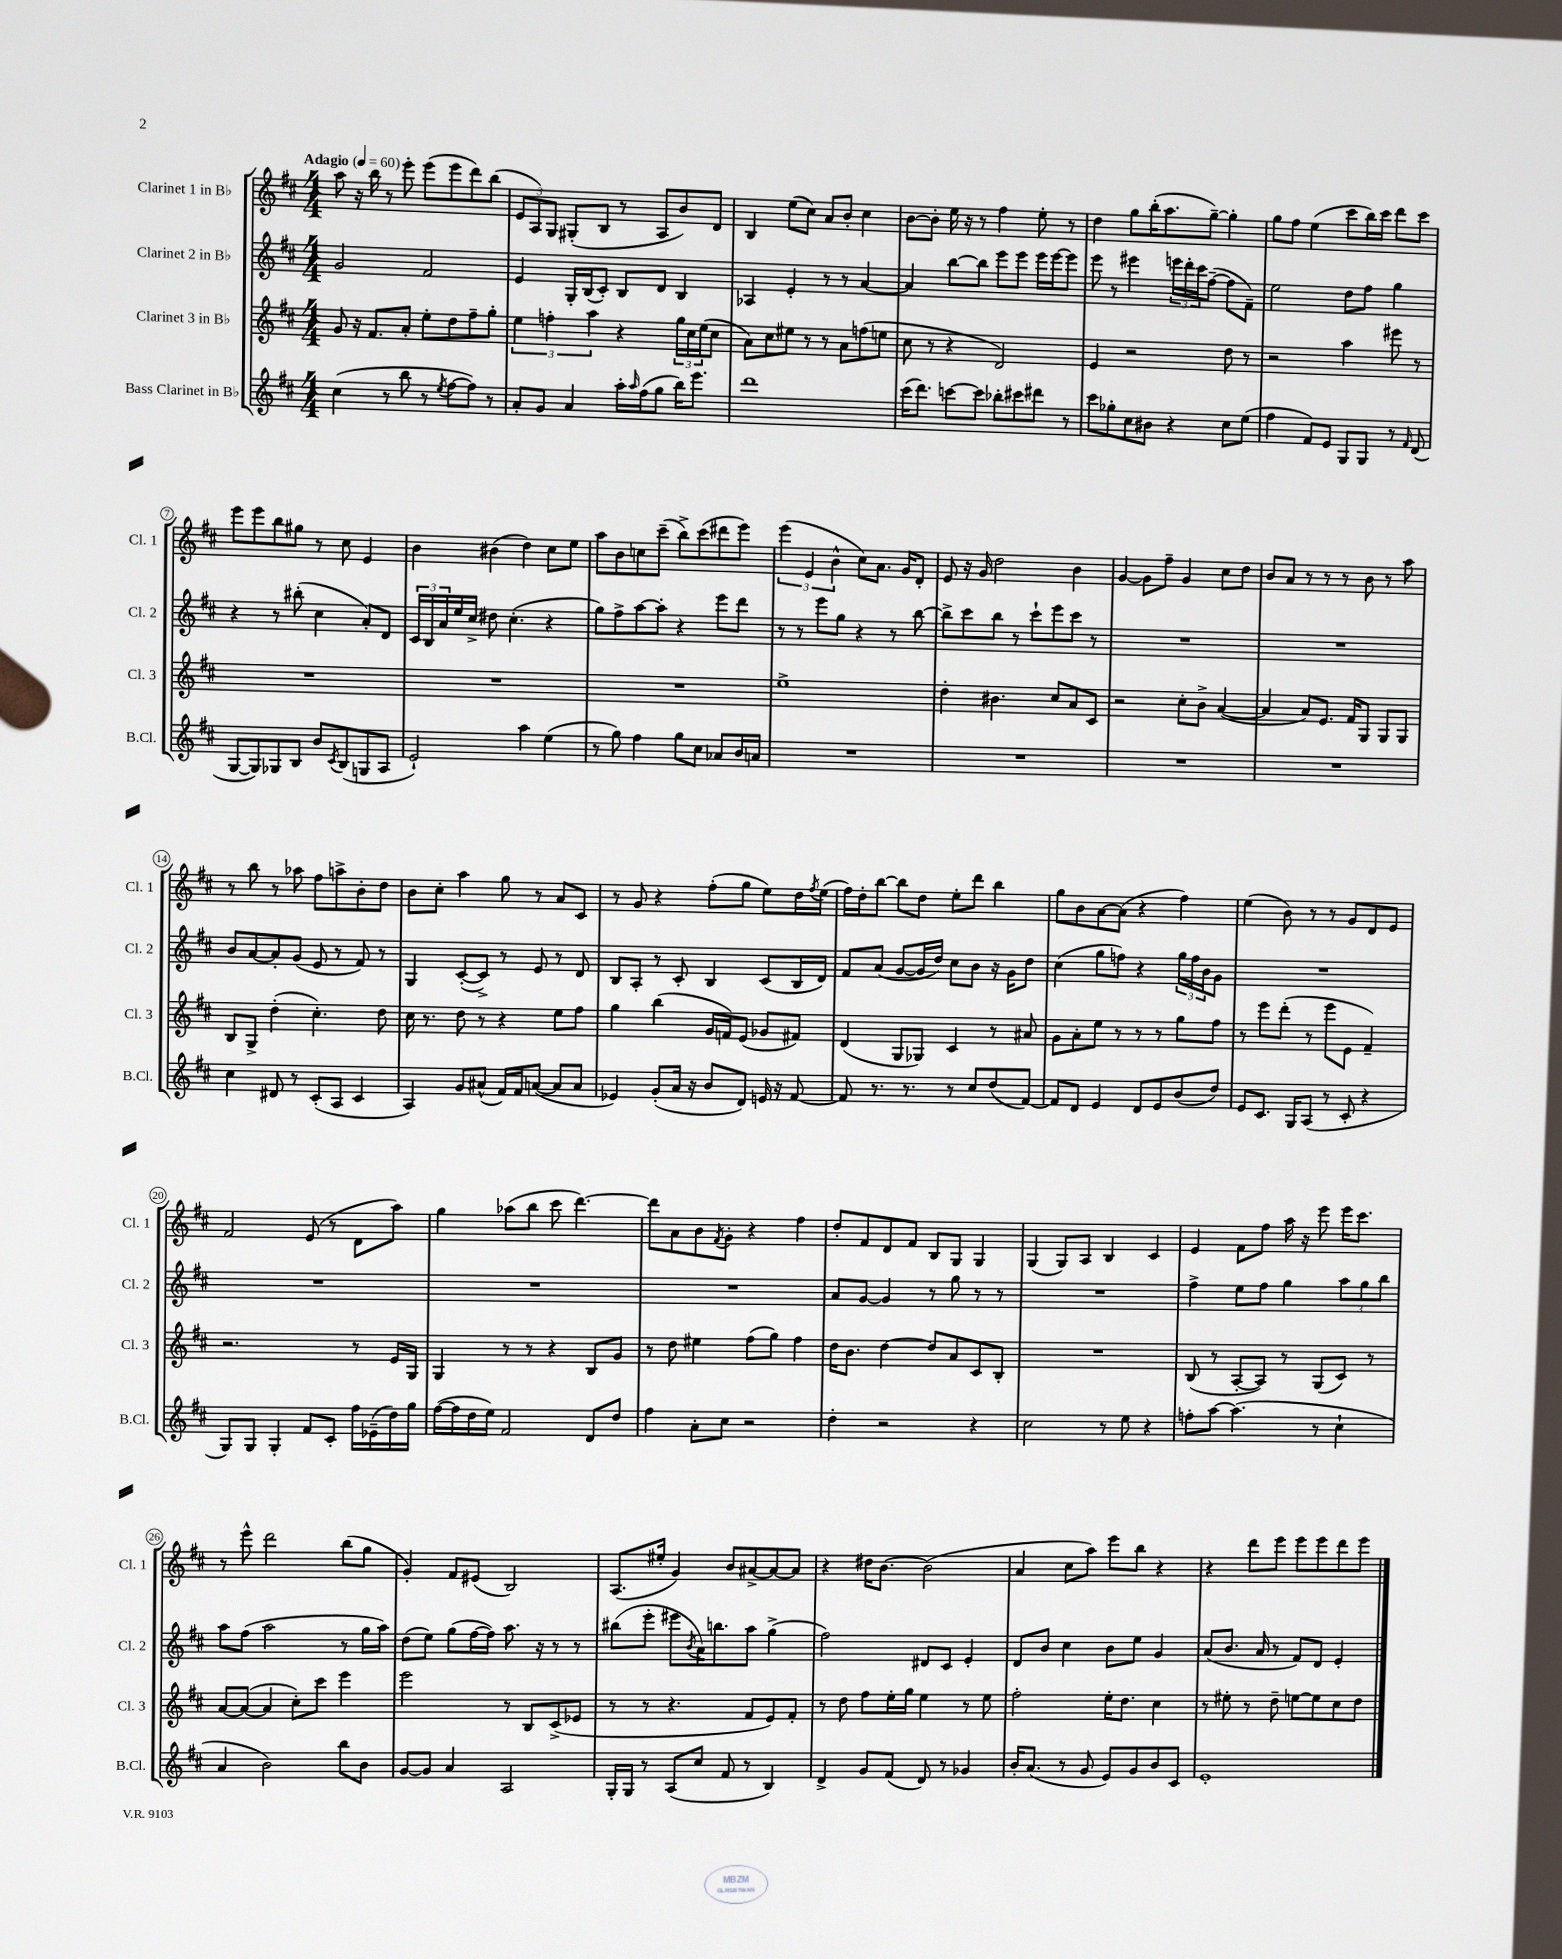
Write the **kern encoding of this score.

**kern	**kern	**kern	**kern
*staff4	*staff3	*staff2	*staff1
*clefG2	*clefG2	*clefG2	*clefG2
*k[f#c#]	*k[f#c#]	*k[f#c#]	*k[f#c#]
*M4/4	*M4/4	*M4/4	*M4/4
*MM60	*MM60	*MM60	*MM60
(4cc#	8g	2g	8aa
.	16r	.	16r
.	8.f#	.	16bb
8r	.	.	8r
8bb	8a'	.	8eee'
8r	8ee'	2f#	(8eee
8qee	.	.	.
[8ff#	8dd	.	8eee
8ff#])	8ff#~	.	8ddd)
8r	8gg'	.	(8bb
=	=	=	=
8a'	6ee	4e	12e
.	.	.	12A)
8g	.	.	.
.	6ff'	.	12G
4a	.	16G'	(8G#'
.	.	(16B	.
.	6aa	.	.
.	.	8c#')	8B
16aa'	4r	8B	8r
16qqaa	.	.	.
(16ff#	.	.	.
8gg	.	8d	8A
16bb)	24gg	4B	8b)
.	24cc#	.	.
8.eee	.	.	.
.	(24ee	.	.
.	8cc#	.	8d
=	=	=	=
1ddd	8a)	4A-	4B
.	8cc#	.	.
.	8ee#	4e'	(8ee
.	8r	.	8cc#)
.	8r	8r	8a
.	8a	8r	8b'
.	(8ff	[4a	4cc#
.	8ee	.	.
=	=	=	=
(16ccc#	8cc#	4a]	[8b
8.ddd)	.	.	.
.	8r	.	8b']
[8ccc	4r	[8bb	16ee
.	.	.	16r
8ccc]	.	8bb]	8r
8bb-'	2d)	8eee	4ff#
8ccc#	.	8eee	.
8ddd#	.	16eee	8ee'
.	.	[16eee	.
8r	.	8eee]	8r
=	=	=	=
8ccc#	4e	8eee	4dd
8gg-'	.	8r	.
8cc#	2r	4eee#	8gg
8b#	.	.	(16bb'
.	.	.	8.aa
4r	.	24eee	.
.	.	24ddd'	.
.	.	24ccc#	.
.	.	([8ff#~	[8gg~)
8cc#	8dd	8ff#]	4gg']
(8ee	8r	8f#~)	.
=	=	=	=
4ff#	2r	2ee	8gg
.	.	.	8ff#
8f#)	.	.	(4ee
8e	.	.	.
8G	4aa	8dd	8ccc#
8G	.	8ff#	16bb)
.	.	.	16ccc#
8r	8eee#	4gg	8ddd
16qqf#	.	.	.
(8d	8r	.	8ccc#
=	=	=	=
[8G	1r	4r	8eee
8G])	.	.	8eee
8G-	.	8r	8bb
8B	.	(8bb#'	8gg#
8b	.	4cc#	8r
8qc#	.	.	.
(8B	.	.	8cc#
8G	.	8a')	4e
8A	.	8d	.
=	=	=	=
2e`)	1r	24c#	4b
.	.	24B	.
.	.	24a	.
.	.	16ee	.
.	.	16cc#^	.
.	.	8dd#	(4b#
.	.	(4.cc#'	.
4aa	.	.	4dd)
(4ee	.	4r	8cc#
.	.	.	8ee
=	=	=	=
8r	1r	8gg)	8aa
8gg)	.	8ff#^	8b
4ff#	.	[8aa	8cc
.	.	8aa']	(8ccc#~
8gg	.	4r	8bb^)
8cc#	.	.	(8ccc#
8a-	.	8eee	8ddd#
16b	.	8ddd	8eee)
16a	.	.	.
=	=	=	=
1r	1ee^	8r	(6eee
.	.	8r	.
.	.	.	6e
.	.	8eee	.
.	.	.	6b^^
.	.	8gg	.
.	.	4r	8cc#)
.	.	.	8.a
.	.	8r	.
.	.	.	16g
.	.	[8bb	8d'
=	=	=	=
1r	4dd'	8bb^]	8e
.	.	8ccc#	16r
.	.	.	16g
.	4.b#	8bb	2dd
.	.	8r	.
.	.	8ccc#`	.
.	8cc#	8eee	.
.	8a	8ccc#	4b
.	8c#	8r	.
=	=	=	=
1r	2r	1r	[4g
.	.	.	8g]
.	.	.	8ff#~
.	8cc#'	.	4g
.	8b^	.	.
.	([4a	.	8cc#
.	.	.	8dd
=	=	=	=
1r	4a]	1r	8b
.	.	.	8a
.	8a)	.	8r
.	8.e	.	8r
.	.	.	8r
.	16f#	.	.
.	8G	.	8b
.	8G	.	8r
.	8G	.	8aa
=	=	=	=
4cc#	8B	8b	8r
.	8G^	[8a	8bb
8d#	(4dd'	8a']	8r
8r	.	(8g	8aa-
(8c#'	4.cc#')	8e	8ff#
8A	.	8r	8aa^
4c#	.	8f#)	8b'
.	8dd	8r	8dd
=	=	=	=
4A)	16cc#	4G	8b
.	8.r	.	.
.	.	.	8cc#'
8g	8dd	([8c#'	4aa
(8a#^^	8r	8c#^])	.
16f#)	4r	8r	8gg
16f#	.	.	.
([8a	.	8e	8r
8a]	8ee	8r	8a
8a	8ff#	8d	8c#
=	=	=	=
4e-)	4gg	8B	8r
.	.	8A'	8g
(8g'	(4bb	8r	4r
16a	.	8c#'	.
16r	.	.	.
8b	16g	4B	(8ff#'
.	16f)	.	.
8d)	(8e	.	8gg
16e	8g-	(8c#	8ee)
16r	.	.	.
[8f#	8f#)	16B	16dd
.	.	.	8qff#
.	.	16d)	(16ee
=	=	=	=
8f#]	(4d	8f#	16ff#)
.	.	.	16dd'
8.r	.	(8a	[8bb
.	8G	[8g	8bb]
8.r	.	.	.
.	8G-)	16g]	8dd
.	.	16dd)	.
8r	4c#	8cc#	8ee'
8cc#	.	8b	8ddd
(8dd	8r	16r	4bb
.	.	16g	.
[8f#)	8a#	8dd	.
=	=	=	=
8f#]	8g	(4cc#	8gg
8d	8a'	.	8b
4e	8ee	8gg	[8a
.	8r	8ff)	(8a]
8d	8r	4r	4r
8e	8r	.	.
(8b	8gg	24gg	4ff#)
.	.	24ff	.
.	.	24b	.
8dd)	8ff#	8g	.
=	=	=	=
8e	8r	1r	(4ee
8.c#	8eee	.	.
.	(8ddd'	.	8b)
16G	.	.	.
(8A	8r	.	8r
8r	8eee	.	8r
8c#'	8e	.	8g
4r	4f#~)	.	8d
.	.	.	8e
=	=	=	=
8G)	2.r	1r	2f#
8G	.	.	.
4G'	.	.	.
8f#	.	.	(8e
8c#'	.	.	8r
16ff#	8r	.	8d
(16e-~	.	.	.
16dd)	16e	.	8aa)
16gg	16G	.	.
=	=	=	=
([16ff#	4G	1r	4gg
16ff#]	.	.	.
16dd	.	.	.
16ee)	.	.	.
2f#	8r	.	(8aa-
.	8r	.	8bb
.	4r	.	8ccc#
.	.	.	[4.ddd)
8d	8B	.	.
8dd	8g	.	.
=	=	=	=
4ff#	8r	1r	8ddd]
.	8dd	.	8a
8a'	4ee#	.	8b
.	.	.	8qf#
8cc#	.	.	8g'
2r	(8ff#	.	4r
.	8gg)	.	.
.	4ff#	.	4ff#
=	=	=	=
4dd'	16dd	8a	8dd'
.	8.b	.	.
.	.	[8g	8f#
2r	[4dd	4g]	8d
.	.	.	8f#
.	8dd]	8r	8B
.	8a	8gg	8G
4r	8c#	8r	4G
.	8B'	8r	.
=	=	=	=
2cc#	1r	1r	(4G
.	.	.	8G)
.	.	.	8A
8r	.	.	4B
8ee	.	.	.
4r	.	.	4c#
=	=	=	=
8ff'	(8B	4ff#^	4e
[8aa	8r	.	.
(4.aa]	[8A'	8ee	8f#
.	8A])	8ff#	8ff#
.	8r	4gg	16aa
.	.	.	16r
8r	(8G	.	8eee
4cc#`	8c#)	12aa	16eee
.	.	.	8.ccc#
.	.	12gg	.
.	8r	.	.
.	.	12bb	.
=	=	=	=
4a	[8a	8aa	8r
.	(8a_	(8ff#	8eee^^
2b)	4a]	2aa	2ddd
.	8cc#')	.	.
.	8ccc#	.	.
8bb	4eee	8r	(8bb
8b	.	16gg	8gg
.	.	16aa)	.
=	=	=	=
[8g	2eee	(8dd	4g')
8g]	.	8ee)	.
4a	.	(8gg	8f#
.	.	[16ff#	(8e#
.	.	16ff#])	.
2A	8r	8.aa	2B)
.	8B	.	.
.	.	16r	.
.	(8c#^	8r	.
.	8e-	8r	.
=	=	=	=
16G'	8r	(8bb#	(8.A
16G	.	.	.
8r	8r	8eee'	.
.	.	.	16ee#'
(8A	4.r	8eee#	4g)
.	.	8qb	.
8cc#	.	16a)	.
.	.	8.bb	.
8f#	.	.	8b
8r	8f#	8aa	[8a#^
4B)	8e)	(4gg^	8a#_
.	8f#'	.	8a#]
=	=	=	=
4d^	8r	2ff#)	4r
.	8dd	.	.
8g	8ff#	.	16dd#
.	.	.	[8.b
(8f#	16ee'	.	.
.	16gg	.	.
8d)	4ee	8d#	(2b]
8r	.	8c#	.
4g-	8r	4e'	.
.	8ee	.	.
=	=	=	=
16b'	2ff#'	8d	4a
(8.a	.	.	.
.	.	8b	.
8r	.	4cc#	8cc#
8g	.	.	8aa)
8e)	16ee'	8b	8eee
.	8.dd	.	.
8g	.	8ee	8bb
8b	4cc#	4g	4r
8c#	.	.	.
=	=	=	=
1e'	8r	(8a	4r
.	8ee#'	8.b	.
.	8r	.	8ddd
.	.	16a	.
.	8dd~	8r	8eee
.	[8ee	8f#)	8eee
.	8ee]	8d	8eee
.	8cc#	4e'	8ddd
.	8dd	.	8eee
==	==	==	==
*-	*-	*-	*-
